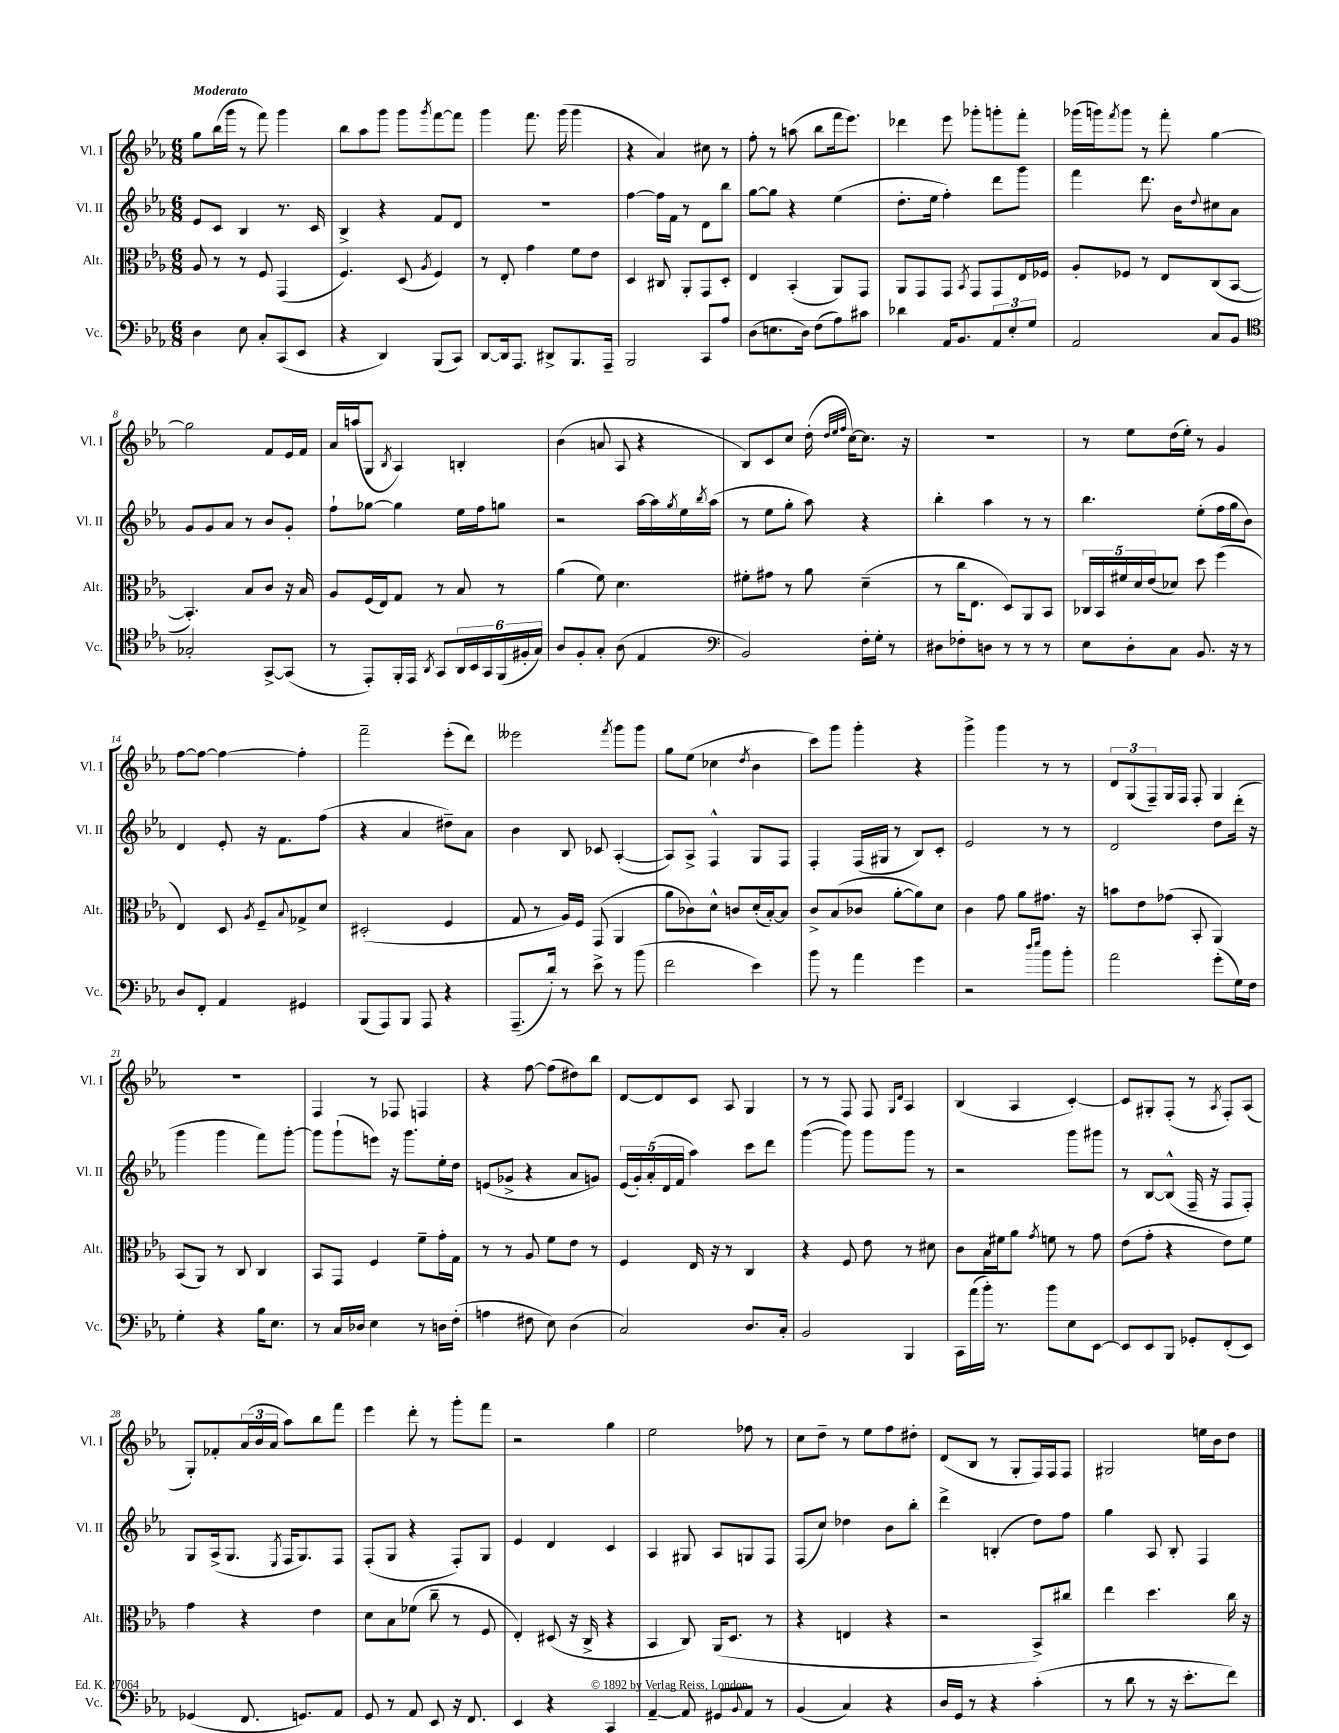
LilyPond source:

<<
\new StaffGroup <<
\new Staff = "s0" \with { instrumentName = "Vl. I" shortInstrumentName = "Vl. I" } {
    \clef treble \key ees \major \numericTimeSignature \time 6/8 \tempo "Moderato"
    g''8 bes''16( g'''16 r8 f'''8) g'''4 |
    bes''8 aes''8 g'''8 g'''8 \acciaccatura { g'''8 } f'''8~ f'''8 |
    g'''4 f'''8. g'''16( g'''4 |
    r4 aes'4) cis''8 r8 |
    f''8-. r8 a''8( bes''8 f'''16 ees'''8.) |
    des'''4 ees'''8 ges'''8-. g'''8-. f'''8-. |
    ges'''16( g'''16) \acciaccatura { f'''8 } g'''8 r8 f'''8-. g''4~ |
    g''2 f'8 ees'16 f'16 |
    aes'16 a''16( g8 \acciaccatura { bes8 } aes4) b4-. |
    bes'4( a'8 aes8 r4 |
    bes8) c'8 c''8 d''16-.( \grace { d''32 ees''32 f''32 } c''16~) c''8. r16 |
    R2. |
    r8 ees''8 d''16( ees''16-.) r8 g'4 |
    f''8~ f''8~ f''4~ f''4-. |
    f'''2-- ees'''8-.( d'''8) |
    eeses'''2 \acciaccatura { f'''8 } g'''8 g'''8 |
    g''8 ees''8( ces''4 \acciaccatura { d''8 } bes'4 |
    c'''8) g'''8 g'''4-. r4 |
    g'''4-> g'''4 r8 r8 |
    \tuplet 3/2 { d'8 g8( f8--) } g16 f16 f8-. g4 |
    R2. |
    f4 r8 fes8 f4 |
    r4 f''8~ f''8( dis''8) bes''8 |
    d'8~ d'8 c'8 aes8 g4 |
    r8 r8 f8 f8 \grace { g16 d'16 } aes4 |
    bes4( aes4 c'4~-.) |
    c'8 gis8-. f8-.( r8 \acciaccatura { aes8 } f8-.) aes8( |
    g8-.) fes'8-. \tuplet 3/2 { aes'16( bes'16 aes'16 } aes''8) bes''8 f'''8 |
    ees'''4 d'''8-. r8 g'''8-. f'''8 |
    r2 g''4 |
    ees''2 fes''8 r8 |
    c''8 d''8-- r8 ees''8 f''8 dis''8-. |
    d'8( bes8 r8 g8-. f16) f16 f8 |
    gis2 e''16 bes'16 d''8 \bar "|." |
}
\new Staff = "s1" \with { instrumentName = "Vl. II" shortInstrumentName = "Vl. II" } {
    \clef treble \key ees \major \numericTimeSignature \time 6/8
    ees'8 c'8 bes4 r8. c'16 |
    bes4-> r4 f'8 d'8 |
    R2. |
    f''4~ f''16 f'16 r8 d'8 bes''8 |
    g''8~ g''8 r4 ees''4( |
    d''8.-. ees''16 f''4-.) d'''8 g'''8 |
    f'''4 d'''8. bes'16 \appoggiatura { d''8 } cis''8 aes'8 |
    g'8 g'8 aes'8 r8 bes'8 g'8-. |
    f''8-! ges''8~ ges''4 ees''16 f''16 g''8 |
    r2 aes''16~ aes''16 \acciaccatura { g''8 } ees''16 \acciaccatura { bes''8 } aes''16( |
    r8 ees''8 g''8-. aes''8) r4 |
    bes''4-. aes''4 r8 r8 |
    bes''4. ees''8-.( f''16 g''16 bes'8) |
    d'4 ees'8-. r16 f'8. f''8( |
    r4 aes'4 dis''8--) aes'8 |
    bes'4 bes8 ces'8 aes4~-.( |
    aes8) aes8-> f4-^ g8 f8 |
    f4-. f16( gis16 r8 bes8) c'8-. |
    ees'2 r8 r8 |
    d'2 d''8 d'''16-.( r16 |
    g'''4 g'''4 f'''8) g'''8~-. |
    g'''8 g'''8-!( e'''8) r16 g'''8. ees''16-. d''16 |
    e'8( ges'8-> r4 aes'8 g'8) |
    \tuplet 5/4 { ees'16( g'16-.) aes'16-.( d'16 f'16 } aes''4) c'''8 d'''8 |
    g'''4~( g'''8) g'''8 g'''8 r8 |
    r2 g'''8 gis'''8 |
    r8 bes8~ bes8-^( f16-- r16 f8 f8-.) |
    g8 aes16->( g8. \acciaccatura { ees8 } f16 g8.) f8 |
    f8-.( g8 r4 f8-.) g8 |
    ees'4 d'4 c'4 |
    aes4 gis8 aes8 g8 f8 |
    f8( c''8) des''4 bes'8 bes''8-. |
    d'''4-> b4-.( d''8) f''8 |
    g''4 aes8 bes8-. f4 \bar "|." |
}
\new Staff = "s2" \with { instrumentName = "Alt." shortInstrumentName = "Alt." } {
    \clef alto \key ees \major \numericTimeSignature \time 6/8
    aes8 r8 r8 f8 g,4( |
    f4.) d8( \acciaccatura { aes8 } f4) |
    r8 ees8-. g'4 f'8 ees'8 |
    d4 cis8 aes,8-. g,8 d8-. |
    ees4 bes,4-.( aes,8) g,8 |
    aes,8 g,8 g,8 \acciaccatura { bes,8 } g,8 g,8 ees16 fes16 |
    aes8-. fes8 r8 ees8 c8( bes,8~ |
    bes,4.-.) bes8 c'8 r16 bes16 |
    aes8 f16( ees16) g8 r8 bes8 r8 |
    aes'4( f'8) d'4. |
    fis'8-. gis'8 r8 aes'8 d'4--( |
    r8 c''16 ees8. d8) aes,8 bes,8 |
    \tuplet 5/4 { ces16 bes,16 fis'16 d'16 ees'16( } des'8) d''8 f''4( |
    ees4) d8 \acciaccatura { aes8 } f8-- \appoggiatura { bes8 } ges8-> d'8 |
    dis2-.( f4 |
    g8 r8 aes16) f16 g,8( aes,4 |
    aes'8 ces'8) d'8-^ c'8 d'16-.( bes16~-.) bes8 |
    c'8-> bes8( ces'8 aes'8~-. aes'8) d'8 |
    c'4 g'8 aes'8 gis'8. r16 |
    b'8 ees'8 ges'8( bes,8-. aes,4) |
    bes,8( aes,8) r8 c8 c4 |
    bes,8 g,8 f4 f'8-- g'16-. g16 |
    r8 r8 aes8 f'8 ees'8 r8 |
    f4 ees16 r16 r8 c4 |
    r4 f8 ees'8 r8 dis'8 |
    c'8 bes16 fis'16 aes'8 \acciaccatura { g'8 } f'8 r8 g'8 |
    ees'8( g'8-. r4 ees'8) f'8 |
    g'4 r4 ees'4 |
    d'8 bes8 fes'8( c''8-- r8 f8 |
    ees4-.) dis8( r16 c16-> r4 |
    bes,4 c8) aes,16( d8. r8 |
    r4 e4 r4 |
    r2 bes,8->) cis''8 |
    ees''4 d''4. c''16 r16 \bar "|." |
}
\new Staff = "s3" \with { instrumentName = "Vc." shortInstrumentName = "Vc." } {
    \clef bass \key ees \major \numericTimeSignature \time 6/8
    d4 ees8 c8-. c,8( ees,8 |
    r4 d,4) bes,,8( c,8) |
    d,8~ d,16 aes,,8. dis,8-> bes,,8. aes,,16-- |
    bes,,2 c,8 aes8 |
    d8( e8. d16) f8( aes8) cis'8 |
    des'4 aes,16 bes,8. \tuplet 3/2 { aes,8 ees8-. g8 } |
    aes,2 c8 bes,8 |
    \clef tenor ges2-. g,8~-> g,8( |
    r8 ees,8-.) f,16-. ees,16 \acciaccatura { aes,8 } g,8 \tuplet 6/4 { aes,16 bes,16 g,16 f,16( fis16-. g16) } |
    aes8 f8-. g8-. aes8( ees4 |
    \clef bass bes,2) f16-. g16-. r8 |
    dis8 fes8-. d8 r8 r8 r8 |
    ees8 d8-. c8 bes,8. r16 r8 |
    d8 f,8-. aes,4 gis,4 |
    bes,,8( aes,,8) bes,,8 aes,,8 r4 |
    aes,,8.--( d'16-.) r8 ees'8-> r8 bes'8( |
    f'2 ees'4) |
    bes'8 r8 aes'4 g'4 |
    r2 \grace { d''16 ees''16 } bes'8 bes'8-. |
    aes'2 g'8-.( g16) f16 |
    g4-. r4 bes16 ees8. |
    r8 c16 des16 ees4 r8 d16 f16-.( |
    a4 fis8 ees8) d4( |
    c2) d8. c16-. |
    bes,2 bes,,4 |
    c,16 aes'16( bes'16-.) r8. bes'8 ees8 ees,8~ |
    ees,8 ees,8 bes,,8 ges,8-. f,8-.( ees,8) |
    ges,4( f,8. g,8.) aes,8 |
    g,8 r8 aes,8 ees,8 r16 f,8. |
    ees,4 r4 c,4 |
    aes,4~-- aes,8 gis,8 \appoggiatura { bes,8 } aes,8 r8 |
    bes,4( c4) r4 |
    d16 g,16 r8 r4 c'4-.( |
    r8 d'8 r8 r16 ees'8.-. f'8) \bar "|." |
}
>>
>>
